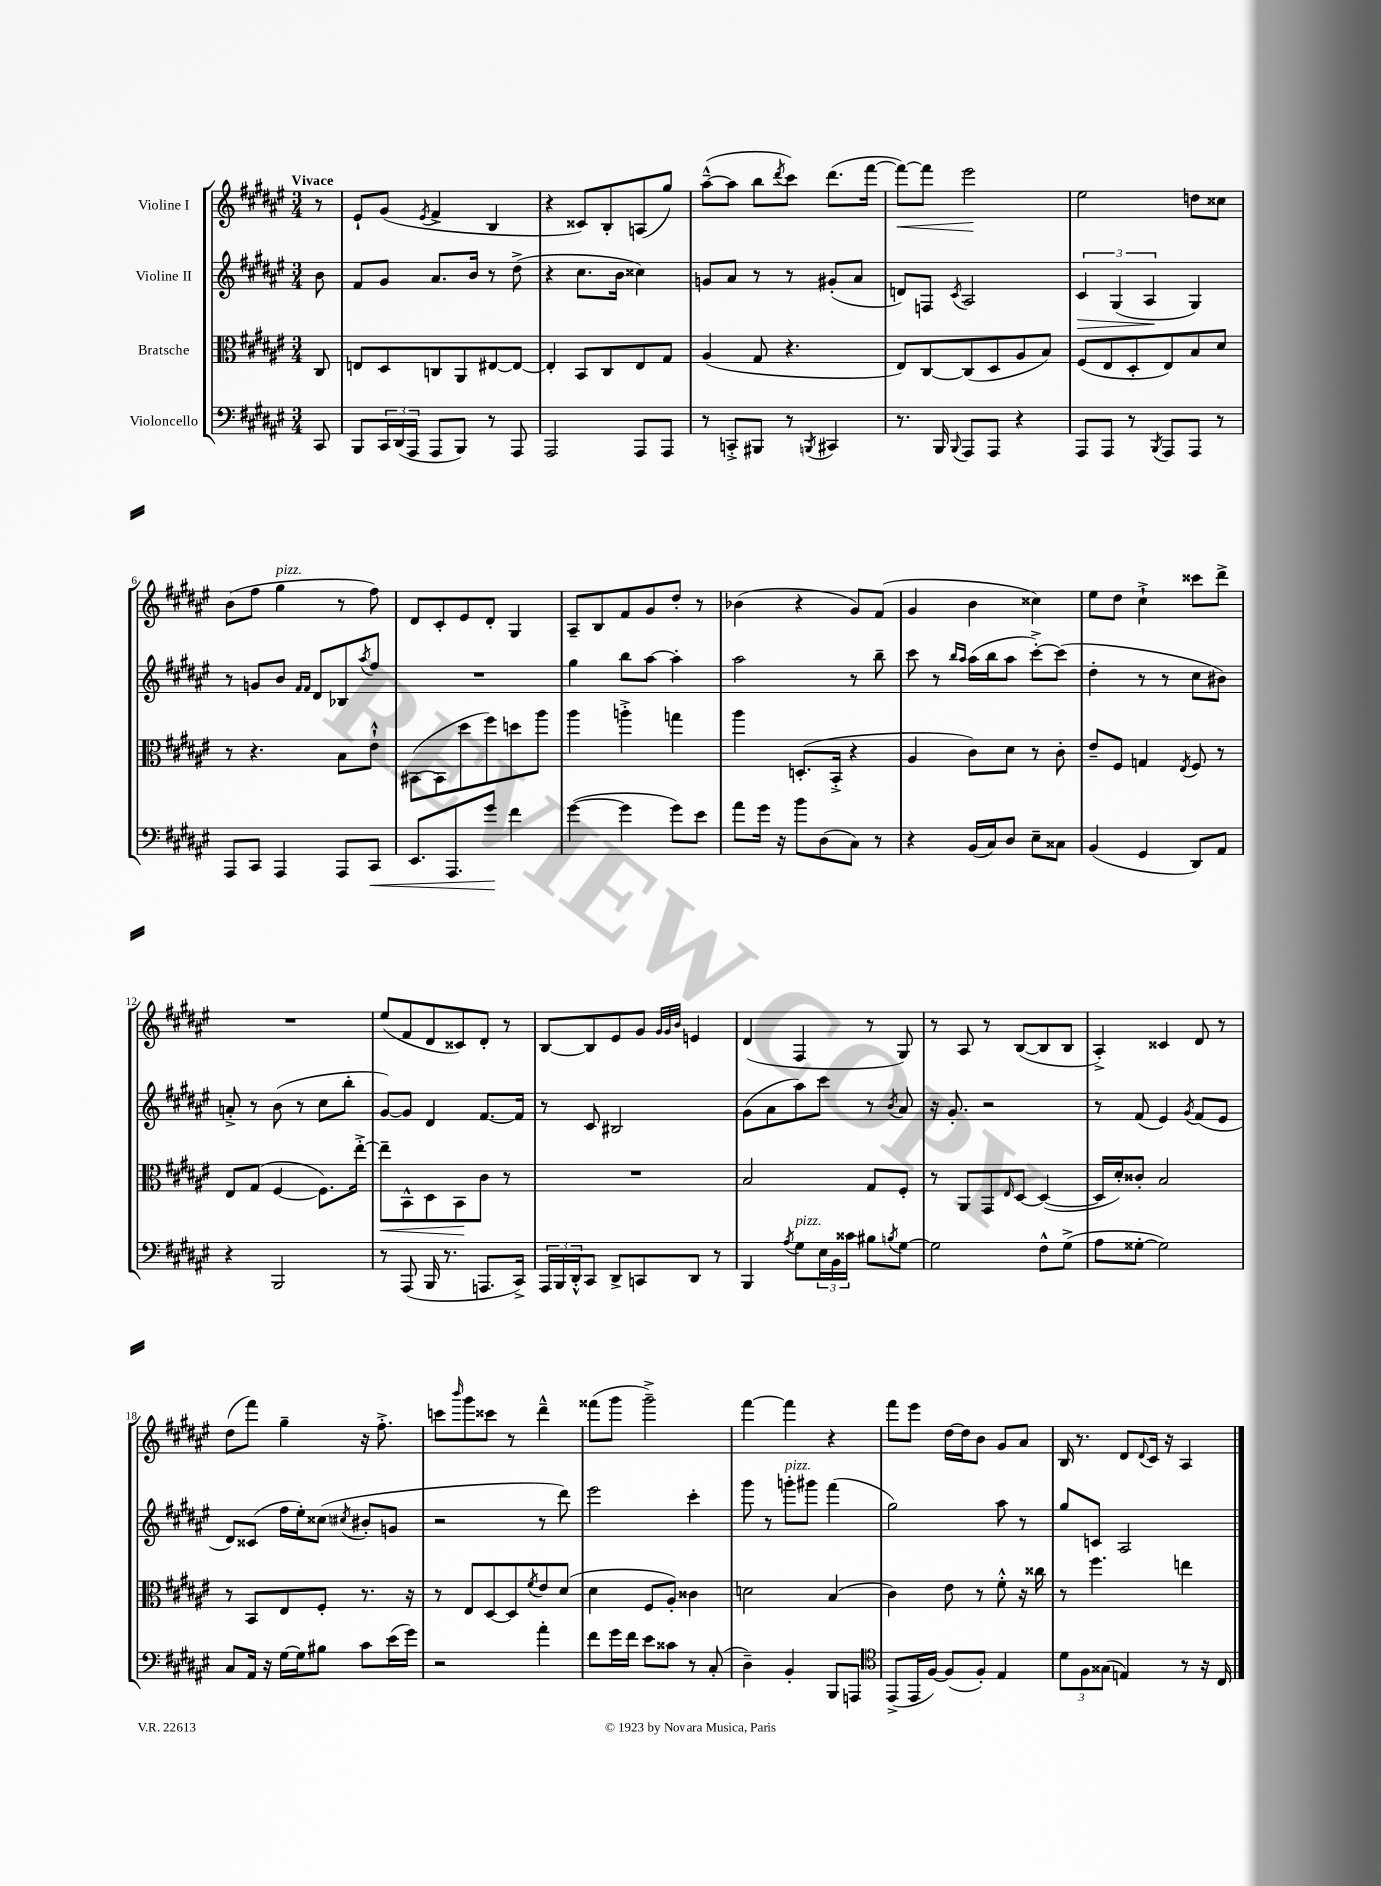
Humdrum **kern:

**kern	**dynam	**kern	**dynam	**kern	**dynam	**kern	**dynam
*part4	*part4	*part3	*part3	*part2	*part2	*part1	*part1
*staff4	*staff4	*staff3	*staff3	*staff2	*staff2	*staff1	*staff1
*I"Violoncello	*	*I"Bratsche	*	*I"Violine II	*	*I"Violine I	*
*clefF4	*	*clefC3	*	*clefG2	*	*clefG2	*
*k[f#c#g#d#a#e#]	*	*k[f#c#g#d#a#e#]	*	*k[f#c#g#d#a#e#]	*	*k[f#c#g#d#a#e#]	*
*M3/4	*	*M3/4	*	*M3/4	*	*M3/4	*
=	=	=	=	=	=	=	=
!	!	!	!	!	!	!LO:TX:a:B:t=Vivace	!
8CC#/	.	8C#/	.	8b\	.	8r	.
=1	=1	=1	=1	=1	=1	=1	=1
8BBB/L	.	8En/L	.	8f#/L	.	8e#`/L	.
24CC#/L	.	8D#/	.	8g#/J	.	(8g#/J	.
(24DD#/	.	.	.	.	.	.	.
24AAA#/JJ	.	.	.	.	.	.	.
.	.	.	.	.	.	8qe#/	.
8AAA#/L	.	8Cn/	.	8.a#/L	.	4f#^/	.
8BBB/J)	.	8AA#/	.	.	.	.	.
.	.	.	.	16b/Jk	.	.	.
8r	.	[8E#X/	.	8r	.	4B/	.
8AAA#/	.	8E#/J_	.	(8dd#^\	.	.	.
=2	=2	=2	=2	=2	=2	=2	=2
2AAA#/	.	4E#'/]	.	4r	.	4r	.
.	.	8BB/L	.	8.cc#\L	.	8c##X/L)	.
.	.	8C#/	.	.	.	8B'/	.
.	.	.	.	16b\Jk	.	.	.
8AAA#/L	.	8E#/	.	4cc##X\)	.	(8An/	.
8AAA#/J	.	8G#/J	.	.	.	8gg#/J)	.
=3	=3	=3	=3	=3	=3	=3	=3
8r	.	(4A#/	.	8gn/L	.	([8aa#~^^\L	.
8CCn'^/L	.	.	.	8a#/J	.	8aa#\J]	.
8BBB#X/J	.	8G#/	.	8r	.	8bb\L	.
.	.	.	.	.	.	8qddd#/	.
8r	.	4.r	.	8r	.	8ccc#\J)	.
8qBBBn/	.	.	.	.	.	.	.
4CC#X/	.	.	.	(8g#X'/L	.	(8.ddd#\L	.
.	.	.	.	8a#/J	.	.	.
.	.	.	.	.	.	[16fff#\Jk	.
=4	=4	=4	=4	=4	=4	=4	=4
!	!	!	!	!	!	!	!LO:HP:b
8.r	.	8E#/L)	.	8dn/L)	.	8fff#\L_)	<
.	.	[8C#/	.	8Fn/J	.	8fff#\J]	.
16BBB/	.	.	.	.	.	.	.
8qqBBB/	.	.	.	8qc#/	.	.	.
8AAA#/L	.	(8C#/]	.	2A#/	.	2eee#\	.
8AAA#/J	.	8D#/	.	.	.	.	.
4r	.	8A#/	.	.	.	.	.
.	.	8B/J)	.	.	.	.	.
.	.	.	.	.	.	.	[
=5	=5	=5	=5	=5	=5	=5	=5
!	!	!	!	!	!LO:HP:b	!	!
8AAA#/L	.	(8F#/L	.	6c#/	>	2ee#\	.
8AAA#/J	.	8E#/	.	.	.	.	.
.	.	.	.	(6G#/	.	.	.
8r	.	8D#'/	.	.	.	.	.
.	.	.	.	6A#/	.	.	.
8qBBB/	.	.	.	.	.	.	.
8AAA#/L	.	8E#/)	.	.	.	.	.
8AAA#/J	.	8B/	.	4G#/)	]	8ddn\L	.
8r	.	8d#/J	.	.	.	8cc##X\J	.
!!LO:LB:g=z
=6	=6	=6	=6	=6	=6	=6	=6
8AAA#/L	.	8r	.	8r	.	(8b\L	.
8CC#/J	.	4.r	.	8gn/L	.	8ff#\J	.
!	!	!	!	!	!	!LO:TX:a:i:t=pizz.	!
4AAA#/	.	.	.	8b/J	.	4gg#\	.
.	.	.	.	16qqf#/LL	.	.	.
.	.	.	.	16qqf#/JJ	.	.	.
.	.	.	.	8d#/L	.	.	.
8AAA#/L	.	8B\L	.	8B-X/	.	8r	.
.	.	.	.	8qaa#/	.	.	.
!	!LO:HP:b	!	!	!	!	!	!
8CC#/J	<	8e#`^^\J	.	8ff#/J	.	8ff#\)	.
=7	=7	=7	=7	=7	=7	=7	=7
8.EE#/L	.	([8BB#X\L	.	2.r	.	8d#/L	.
.	.	8BB#\]	.	.	.	8c#'/	.
8.AAA#/	.	.	.	.	.	.	.
.	.	8dd#\	.	.	.	8e#/	.
8g#/J	.	8ff#\)	.	.	.	8d#'/J	.
4f#\	[	8ddn\	.	.	.	4G#/	.
.	.	8aa#\J	.	.	.	.	.
=8	=8	=8	=8	=8	=8	=8	=8
([4g#\	.	4aa#\	.	4gg#\	.	8A#~/L	.
.	.	.	.	.	.	8B/	.
4g#\]	.	4aan'^\	.	8bb\L	.	8f#/	.
.	.	.	.	[8aa#\J	.	8g#/	.
8g#\L)	.	4ggn\	.	4aa#'\]	.	8dd#'/J	.
8e#\J	.	.	.	.	.	8r	.
=9	=9	=9	=9	=9	=9	=9	=9
8a#\L	.	4aa#\	.	2aa#\	.	(4b-X\	.
16g#\Jk	.	.	.	.	.	.	.
16r	.	.	.	.	.	.	.
8b\L	.	(8.Dn'/L	.	.	.	4r	.
(8D#\	.	.	.	.	.	.	.
.	.	16BB'^/Jk	.	.	.	.	.
8C#\J)	.	4r	.	8r	.	8g#/L)	.
8r	.	.	.	8bb~\	.	(8f#/J	.
=10	=10	=10	=10	=10	=10	=10	=10
4r	.	4A#/	.	8ccc#\	.	4g#/	.
.	.	.	.	8r	.	.	.
.	.	.	.	16qqbb/LL	.	.	.
.	.	.	.	16qqaa#/JJ	.	.	.
(16BB/LL	.	8c#\L)	.	(16aa#\LL	.	4b\	.
16C#/J)	.	.	.	16bb\J	.	.	.
8D#/J	.	8d#\J	.	8aa#\J	.	.	.
8E#~\L	.	8r	.	[8ccc#'^\L)	.	4cc##X\)	.
8C##X\J	.	8c#'\	.	(8ccc#\J]	.	.	.
=11	=11	=11	=11	=11	=11	=11	=11
(4BB/	.	8e#~/L	.	4dd#'\	.	8ee#\L	.
.	.	8F#/J	.	.	.	8dd#\J	.
4GG#/	.	4Gn/	.	8r	.	4cc#`^\	.
.	.	.	.	8r	.	.	.
.	.	8qE#/	.	.	.	.	.
8DD#/L)	.	8F#/	.	8cc#\L	.	8ccc##X\L	.
8AA#/J	.	8r	.	8b#X\J)	.	8ddd#^\J	.
!!LO:LB:g=z
=12	=12	=12	=12	=12	=12	=12	=12
4r	.	8E#/L	.	8an'^/	.	2.r	.
.	.	(8G#/J	.	8r	.	.	.
2BBB/	.	[4F#/	.	(8b\	.	.	.
.	.	.	.	8r	.	.	.
.	.	8.F#\L])	.	8cc#\L	.	.	.
.	.	.	.	8bb'\J	.	.	.
.	.	[16ee#'^\Jk	.	.	.	.	.
=13	=13	=13	=13	=13	=13	=13	=13
!	!	!	!LO:HP:b	!	!	!	!
8r	.	8ee#~\L]	<	[8g#/L)	.	(8ee#/L	.
(8AAA#/	.	8BB^^\	.	8g#/J]	.	8f#/	.
16BBB/	.	8D#\	.	4d#/	.	8d#/	.
8.r	.	.	.	.	.	.	.
.	.	8BB\	.	.	.	8c##X/)	.
8.AAAn/L	.	8c#\J	[	[8.f#/L	.	8d#'/J	.
.	.	8r	.	.	.	8r	.
16CC#^/Jk)	.	.	.	16f#/Jk]	.	.	.
=14	=14	=14	=14	=14	=14	=14	=14
24AAA#/LL	.	2.r	.	8r	.	[8B/L	.
24BBB/	.	.	.	.	.	.	.
24DD#'^^/J	.	.	.	.	.	.	.
8CC#/J	.	.	.	8c#/	.	8B/]	.
8DD#^/L	.	.	.	2B#X/	.	8e#/	.
8CCn/	.	.	.	.	.	8g#/J	.
.	.	.	.	.	.	32qqg#/LLL	.
.	.	.	.	.	.	32qqg#/	.
.	.	.	.	.	.	32qqb/JJJ	.
8DD#/J	.	.	.	.	.	4en/	.
8r	.	.	.	.	.	.	.
=15	=15	=15	=15	=15	=15	=15	=15
4BBB/	.	2B/	.	(8g#\L	.	(4d#/	.
.	.	.	.	8a#\	.	.	.
8qA#/	.	.	.	.	.	.	.
!LO:TX:a:i:t=pizz.	!	!	!	!	!	!	!
8G#\L	.	.	.	8aa#\)	.	4F#/	.
24E#\L	.	.	.	8ccc#\J	.	.	.
24BB\	.	.	.	.	.	.	.
24c##X\JJ	.	.	.	.	.	.	.
8B#X\L	.	8G#/L	.	8r	.	8r	.
8qBn/	.	.	.	8qb/	.	.	.
[8G#\J	.	8F#'/J	.	8a#/	.	8G#/)	.
=16	=16	=16	=16	=16	=16	=16	=16
2G#\]	.	8r	.	16r	.	8r	.
.	.	.	.	8.g#'/	.	.	.
.	.	8AA#/L	.	.	.	8A#/	.
.	.	8GG#/	.	2r	.	8r	.
.	.	16qqE#/	.	.	.	.	.
.	.	[8D#/J	.	.	.	([8B/L	.
8F#^^\L	.	(4D#/_	.	.	.	8B/]	.
(8G#^\J	.	.	.	.	.	8B/J	.
=17	=17	=17	=17	=17	=17	=17	=17
8A#\L	.	16D#/LL]	.	8r	.	4A#'^/)	.
.	.	16d#'/J)	.	.	.	.	.
[8G##X'\J	.	8c##X'/J	.	(8f#/	.	.	.
2G##\])	.	2B/	.	4e#/)	.	4c##X/	.
.	.	.	.	8qg#/	.	.	.
.	.	.	.	(8f#/L	.	8d#/	.
.	.	.	.	8e#/J	.	8r	.
!!LO:LB:g=z
=18	=18	=18	=18	=18	=18	=18	=18
8C#/L	.	8r	.	8d#/L)	.	(8dd#\L	.
16AA#/Jk	.	8BB/L	.	(8c##X/J	.	8fff#\J)	.
16r	.	.	.	.	.	.	.
[16G#\LL	.	8E#/	.	16ff#\LL	.	4gg#~\	.
16G#\J]	.	.	.	16ee#'\J)	.	.	.
8B#X\J	.	8F#'/J	.	(8cc##X\J	.	.	.
.	.	.	.	8qcc#X/	.	.	.
8c#\L	.	8.r	.	8b#X'/L	.	16r	.
.	.	.	.	.	.	8.ff#'^\	.
(16e#\L	.	.	.	8gn/J	.	.	.
16g#\JJ)	.	16r	.	.	.	.	.
=19	=19	=19	=19	=19	=19	=19	=19
2r	.	8r	.	2r	.	8cccn\L	.
.	.	.	.	.	.	16qqbbb/	.
.	.	8E#/L	.	.	.	8ggg#\	.
.	.	[8D#/	.	.	.	8ccc##X\J	.
.	.	8D#/]	.	.	.	8r	.
.	.	8qf#/	.	.	.	.	.
4a#'\	.	8e#/	.	8r	.	4ddd#~^^\	.
.	.	(8d#/J	.	8ddd#\)	.	.	.
=20	=20	=20	=20	=20	=20	=20	=20
8f#\L	.	4d#\	.	2eee#\	.	(8fff##X\L	.
16g#\L	.	.	.	.	.	8ggg#\J	.
16f#\JJ	.	.	.	.	.	.	.
8e#\L	.	8F#/L	.	.	.	2ggg#~^\)	.
8c##X\J	.	8A#'/J)	.	.	.	.	.
8r	.	4c##X\	.	4ccc#'\	.	.	.
(8C#'/	.	.	.	.	.	.	.
=21	=21	=21	=21	=21	=21	=21	=21
4D#~\)	.	2dn\	.	8ggg#\	.	[4fff#\	.
.	.	.	.	8r	.	.	.
!	!	!	!	!LO:TX:a:i:t=pizz.	!	!	!
4BB'/	.	.	.	8gggn'\L	.	4fff#\]	.
.	.	.	.	8ggg#X\J	.	.	.
8BBB/L	.	(4B/	.	(4fff#\	.	4r	.
8AAAn/J	.	.	.	.	.	.	.
=22	=22	=22	=22	=22	=22	=22	=22
*clefC4	*	*	*	*	*	*	*
(8EE#^/L	.	4c#\)	.	2gg#\)	.	8fff#\L	.
16EE#/L	.	.	.	.	.	8eee#\J	.
[16F#/JJ)	.	.	.	.	.	.	.
(8F#/L]	.	8e#\	.	.	.	[16dd#\LL	.
.	.	.	.	.	.	16dd#\J]	.
8F#'/J)	.	8r	.	.	.	8b\J	.
4E#/	.	8f#'^^\	.	8aa#\	.	8g#/L	.
.	.	16r	.	8r	.	8a#/J	.
.	.	16cc##X\	.	.	.	.	.
=23	=23	=23	=23	=23	=23	=23	=23
12d#\L	.	8r	.	8gg#/L	.	16B/	.
.	.	.	.	.	.	8.r	.
12F#\	.	.	.	.	.	.	.
.	.	4.ff#\	.	8cn/J	.	.	.
(12G##X\J	.	.	.	.	.	.	.
4En/)	.	.	.	2A#/	.	8d#/L	.
.	.	.	.	.	.	8qqd#/	.
.	.	.	.	.	.	16c#/Jk	.
.	.	.	.	.	.	16r	.
8r	.	4een\	.	.	.	4A#/	.
16r	.	.	.	.	.	.	.
16C#/	.	.	.	.	.	.	.
==	==	==	==	==	==	==	==
*-	*-	*-	*-	*-	*-	*-	*-
